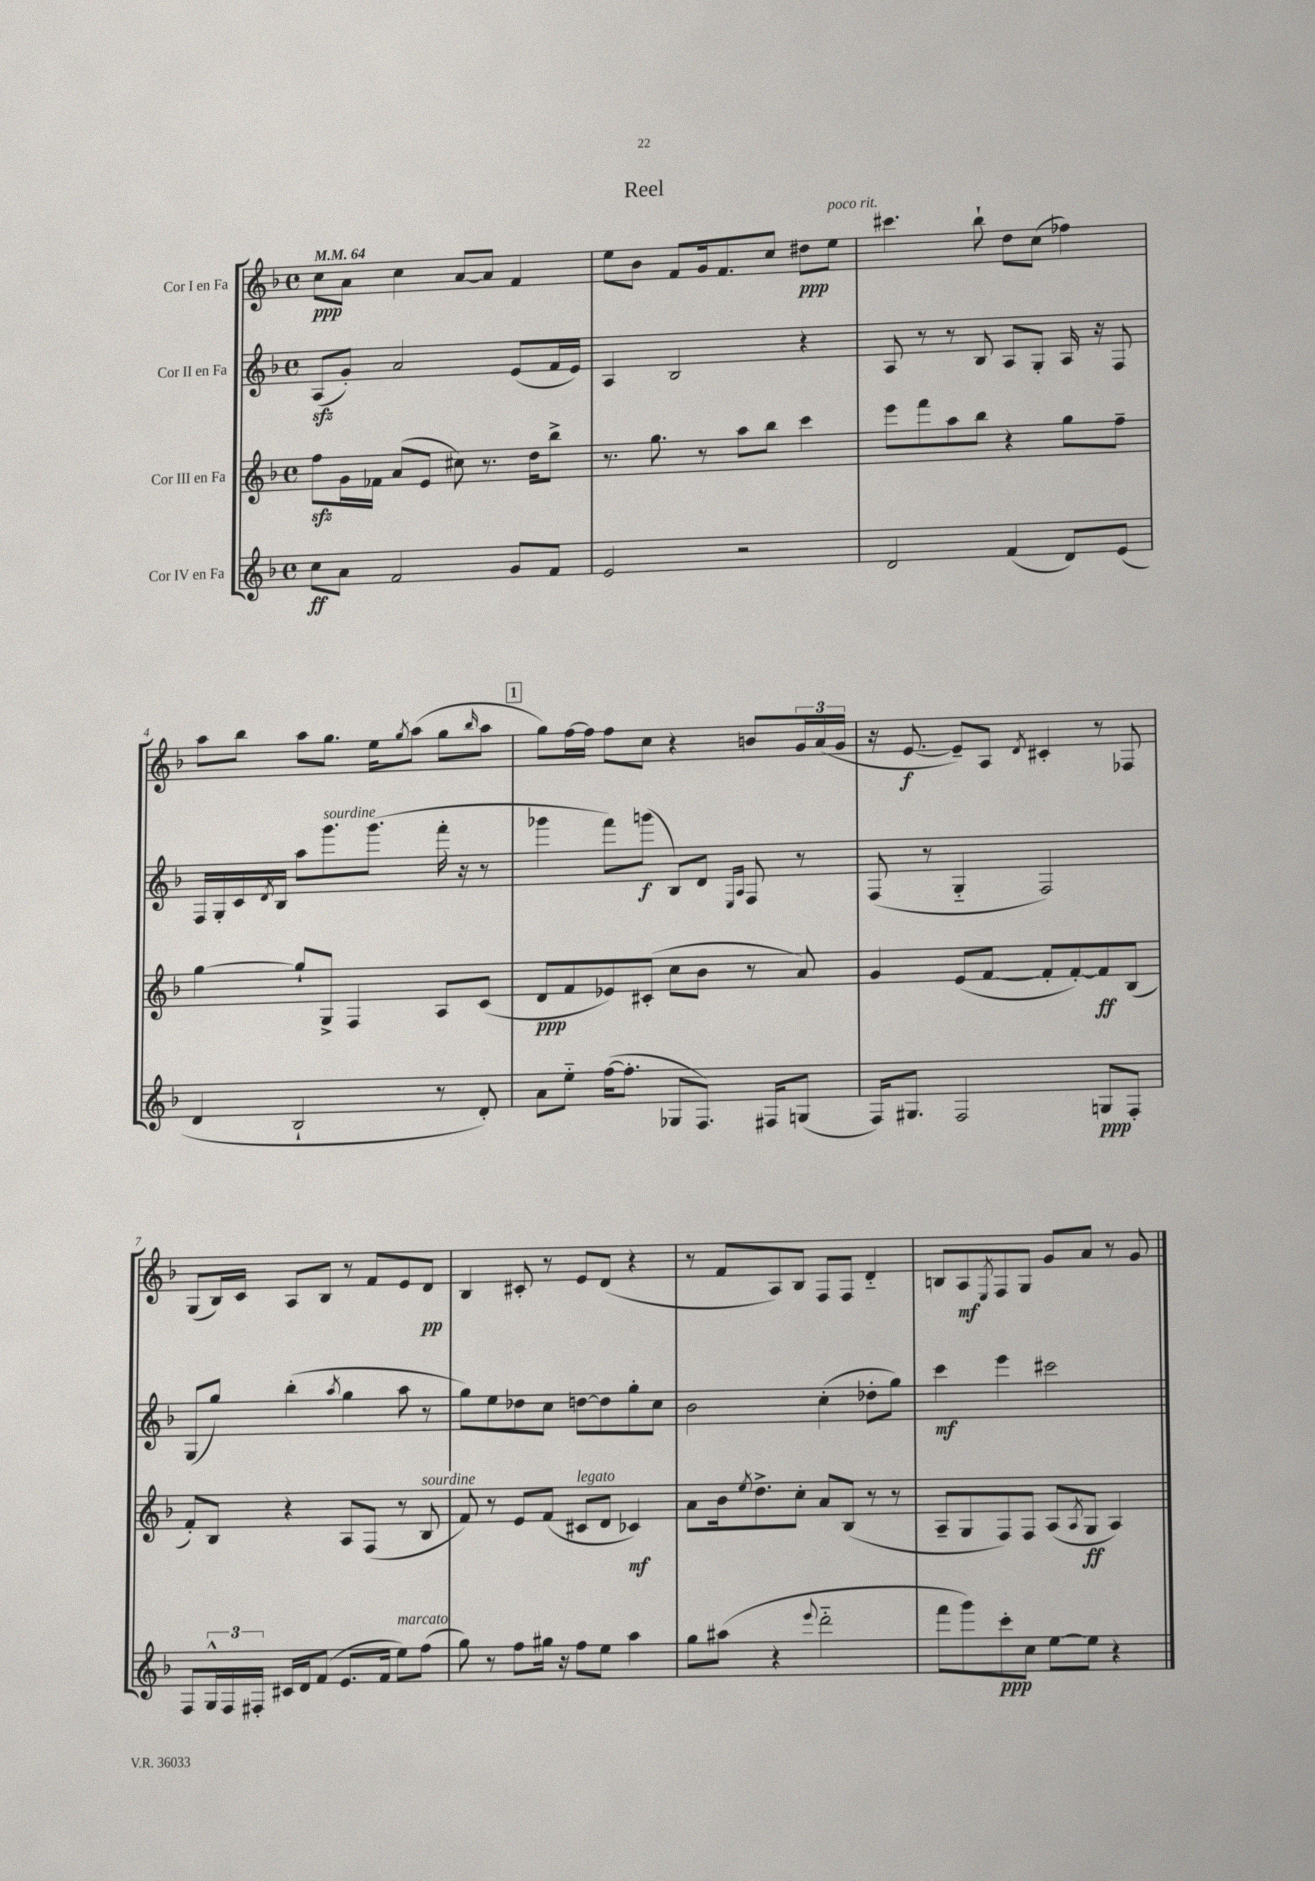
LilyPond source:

\header { title = "Reel" }
<<
\new StaffGroup <<
\new Staff = "s0" \with { instrumentName = "Cor I en Fa" } {
    \clef treble \key f \major \defaultTimeSignature \time 4/4 \tempo 4 = 64
    c''8\ppp a'8 c''4 a'8~ a'8 f'4 |
    e''8 bes'8 f'8 g'16 f'8. c''8 dis''8\ppp e''8^\markup { \italic "poco rit." } |
    cis'''4. bes''8-! d''8 c''8( fes''4) |
    a''8 bes''8 a''8 g''8. e''16 \acciaccatura { g''8 } a''8( g''8 \grace { bes''16 } a''8 |
    \mark \markup { \box "1" } g''8) f''16~ f''16 f''8 c''8 r4 b'8 \tuplet 3/2 { g'16 a'16( g'16 } |
    r16 e'8.~\f e'8--) a8 \acciaccatura { d'8 } cis'4-. r8 fes8 |
    g8( bes16) c'16 a8 bes8 r8 f'8 e'8 d'8\pp |
    bes4 cis'8-. r8 e'8 d'8( r4 |
    r8 f'8 a8) bes8 f8 f8 d'4-_ |
    b8 a8\mf \acciaccatura { e8 } f8 g8 g'8 a'8 r8 g'8 \bar "|." |
}
\new Staff = "s1" \with { instrumentName = "Cor II en Fa" } {
    \clef treble \key f \major \defaultTimeSignature \time 4/4
    a8\sfz( g'8-.) a'2 e'8( f'16 e'16) |
    a4 bes2 r4 |
    a8 r8 r8 bes8 a8 g8-. a16 r16 f8 |
    f16 g16-. c'16 \acciaccatura { d'8 } bes16 a''8 g'''8.^\markup { \italic "sourdine" } g'''8.( f'''16-. r16 r8 |
    \mark \markup { \box "1" } ges'''4 f'''8) g'''8\f( bes8) d'8 \grace { e16 a16 } f8 r8 |
    f8( r8 g4-_ f2) |
    g8( g''8) bes''4-.( \acciaccatura { a''8 } g''4 a''8 r8 |
    g''8) e''8 des''8 c''8 d''8~ d''8 g''8-. c''8 |
    bes'2 c''4-.( des''8-. g''8) |
    c'''4\mf e'''4 cis'''2 \bar "|." |
}
\new Staff = "s2" \with { instrumentName = "Cor III en Fa" } {
    \clef treble \key f \major \defaultTimeSignature \time 4/4
    f''8\sfz g'16 fes'16 a'8( e'8 cis''8) r8. d''16 bes''8-> |
    r8. g''8. r8 a''8 bes''8 c'''4 |
    e'''8 f'''8 a''8 bes''8 r4 g''8 f''8-- |
    g''4~ g''8-! g8-> f4 a8 c'8( |
    \mark \markup { \box "1" } d'8\ppp f'8 ees'8) cis'8-.( c''8 bes'8 r8 a'8) |
    g'4 e'8( f'8~ f'8-. f'8~-.) f'8\ff bes8( |
    f'8-.) bes8 r4 a8 f8( r8 bes8^\markup { \italic "sourdine" } |
    f'8) r8 e'8 f'8( cis'8^\markup { \italic "legato" } d'8 ces'4\mf) |
    a'8 bes'16 \acciaccatura { e''8 } d''8.-> c''8-. a'8 bes8( r8 r8 |
    a8-- g8 f8) f8 a8( \acciaccatura { a8 } g8\ff a4) \bar "|." |
}
\new Staff = "s3" \with { instrumentName = "Cor IV en Fa" } {
    \clef treble \key f \major \defaultTimeSignature \time 4/4
    c''8\ff a'8 f'2 g'8 f'8 |
    e'2 r2 |
    d'2 f'4( d'8) e'8( |
    d'4 bes2-! r8 d'8-.) |
    \mark \markup { \box "1" } a'8 e''8-_ f''16~( f''8.-. ges8 f8.) fis16 g8( |
    f16) gis8. f2 g8\ppp f8-. |
    f8 \tuplet 3/2 { g16-^ f16 fis16-. } cis'16 d'16 f'8( e'8. f'16 e''8^\markup { \italic "marcato" }) f''8( |
    g''8) r8 f''8 gis''16 r16 f''8 e''8 a''4 |
    g''8 ais''8( r4 \appoggiatura { e'''8 } d'''2-_ |
    f'''8 g'''8) c'''8-.\ppp c''8 e''8~ e''8 r4 \bar "|." |
}
>>
>>
